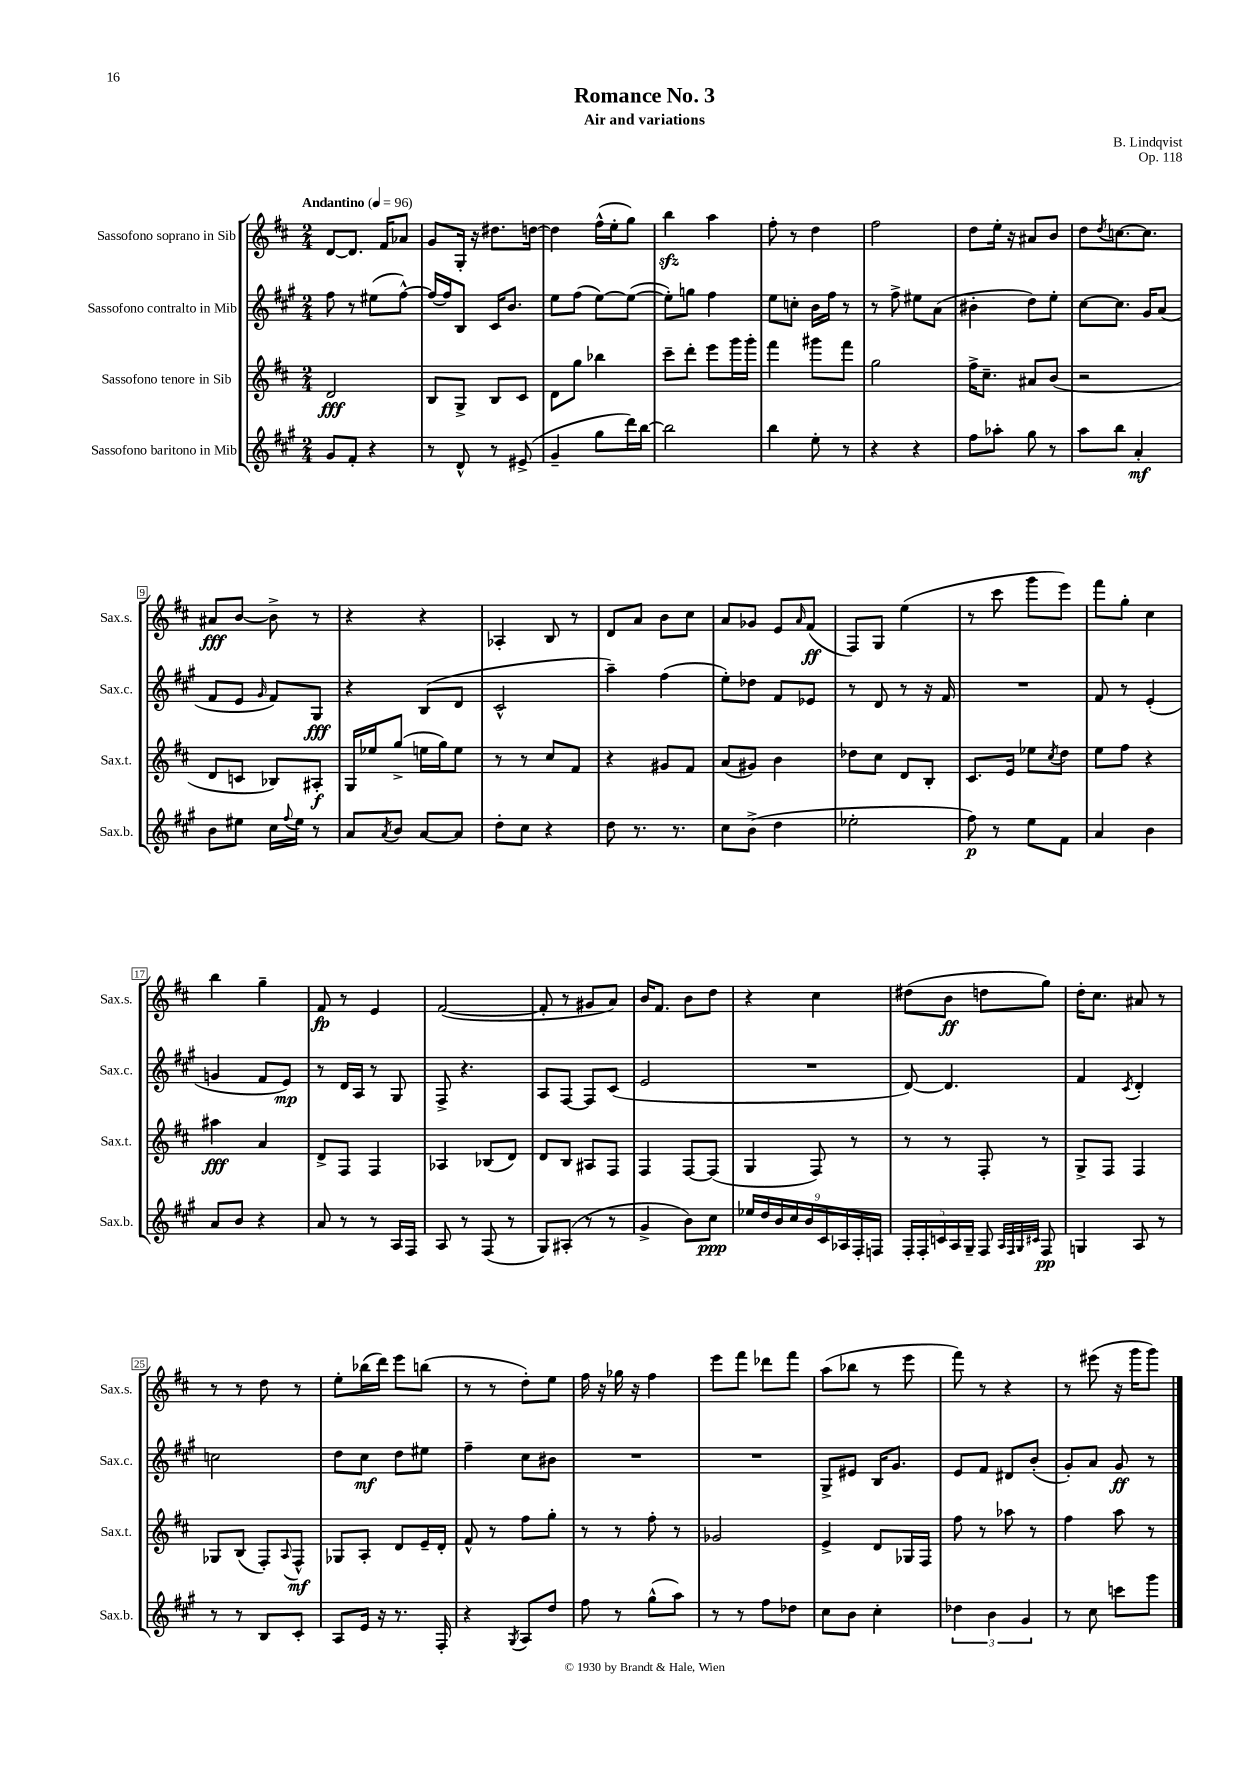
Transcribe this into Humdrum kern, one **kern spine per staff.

**kern	**kern	**kern	**kern
*staff4	*staff3	*staff2	*staff1
*clefG2	*clefG2	*clefG2	*clefG2
*k[f#c#g#]	*k[f#c#]	*k[f#c#g#]	*k[f#c#]
*M2/4	*M2/4	*M2/4	*M2/4
*MM96	*MM96	*MM96	*MM96
8g#	2d	8ff#	[8d
8f#'	.	8r	8.d]
4r	.	(8ee#	.
.	.	.	16f#
.	.	[8ff#^^)	8a-
=	=	=	=
8r	8B	16ff#_	8g
.	.	16ff#]	.
8d^^	8G^	8B	16G'
.	.	.	16r
8r	8B	16c#	8.dd#
.	.	8.b	.
(8e#^	8c#	.	.
.	.	.	[16dd
=	=	=	=
4g#~	8d	8ee	4dd]
.	8gg	(8ff#	.
8gg#	4bb-	[8ee)	(16ff#^^
.	.	.	16ee'
16ddd)	.	(8ee_	8gg)
[16bb	.	.	.
=	=	=	=
2bb]	8ccc#~	8ee'])	4bb
.	8ddd'	8gg	.
.	8eee	4ff#	4aa
.	16ggg	.	.
.	16ggg'	.	.
=	=	=	=
4bb	4fff#	8ee	8ff#'
.	.	8cc'	8r
8ee'	8ggg#	16b	4dd
.	.	16ff#	.
8r	8fff#	8r	.
=	=	=	=
4r	2gg	8r	2ff#
.	.	8ff#^	.
4r	.	8ee#	.
.	.	(8a	.
=	=	=	=
8ff#	16ff#^	4b#'	8dd
.	8.cc#~	.	.
8aa-'	.	.	16ee'
.	.	.	16r
8gg#	8a#	8dd)	8a#
8r	(8b	8ee'	8b
=	=	=	=
8aa	2r	[8cc#	8dd
.	.	.	8qdd
8bb	.	8.cc#]	[8.cc
4a'	.	.	.
.	.	16g#	8.cc]
.	.	(8a	.
=	=	=	=
8b	8d	8f#	8a#
8ee#	8c	8e	[8b
.	.	16qqg#	.
16cc#	8B-)	8f#)	8b^]
8qqff#	.	.	.
16ee#	.	.	.
8r	8A#'	8G#	8r
=	=	=	=
8a	16G	4r	4r
.	16ee-	.	.
8qa	.	.	.
8b	(8gg^	.	.
[8a	16ee	(8B	4r
.	16gg)	.	.
8a]	8ee	8d	.
=	=	=	=
8dd'	8r	2c#^^	4A-'
8cc#	8r	.	.
4r	8cc#	.	8B
.	8f#	.	8r
=	=	=	=
8dd	4r	4aa~)	8d
8.r	.	.	8a
.	8g#	(4ff#	8b
8.r	.	.	.
.	8f#	.	8cc#
=	=	=	=
8cc#	(8a	8ee')	8a
(8b^	8g#)	8dd-	8g-
4dd	4b	8f#	8e
.	.	.	16qqa
.	.	8e-	(8f#
=	=	=	=
2ee-'	8dd-	8r	8F#)
.	8cc#	8d	8G
.	8d	8r	(4ee
.	8B'	16r	.
.	.	16f#	.
=	=	=	=
8ff#)	8.c#	2r	8r
8r	.	.	8ccc#
.	16e	.	.
8ee	8ee-	.	8ggg
.	8qcc#	.	.
8f#	8dd	.	8eee)
=	=	=	=
4a	8ee	8f#	8fff#
.	8ff#	8r	8gg'
4b	4r	(4e'	4cc#
=	=	=	=
8a	4aa#	4g	4bb
8b	.	.	.
4r	4a	8f#	4gg~
.	.	8e)	.
=	=	=	=
8a	8d^	8r	8f#
8r	8F#	16d	8r
.	.	16A	.
8r	4F#	8r	4e
16A	.	8G#	.
16F#	.	.	.
=	=	=	=
8A	4A-	8F#^	([2f#
8r	.	4.r	.
(8F#	(8B-	.	.
8r	8d)	.	.
=	=	=	=
8G#)	8d	8A	8f#']
(8A#'	8B	[8F#	8r
8r	8A#	8F#]	8g#
8r	8F#	(8c#	8a)
=	=	=	=
4g#^	4F#	2e	16b
.	.	.	8.f#
8b)	[8F#	.	8b
8cc#	(8F#]	.	8dd
=	=	=	=
18ee-	4G	2r	4r
18dd	.	.	.
18b	.	.	.
18cc#	.	.	.
18b	.	.	.
.	8F#)	.	4cc#
18c#	.	.	.
18A-	.	.	.
.	8r	.	.
18F#'	.	.	.
18F	.	.	.
=	=	=	=
20F#'	8r	[8d)	(8dd#
20F#'	.	.	.
20c	.	.	.
.	8r	4.d]	8b
20A	.	.	.
20G#~	.	.	.
8F#	8F#'	.	8dd
32qqA	.	.	.
32qqF#	.	.	.
32qqG#	.	.	.
32qqc#	.	.	.
8F#	8r	.	8gg)
=	=	=	=
4G	8G^	4f#	16dd'
.	.	.	8.cc#
.	8F#	.	.
.	.	8qc#	.
8A	4F#	4d'	8a#
8r	.	.	8r
=	=	=	=
8r	8G-	2cc	8r
8r	(8B	.	8r
8B	8F#')	.	8dd
.	8qqA	.	.
8c#'	8F#^^	.	8r
=	=	=	=
8A	8G-	8dd	8ee'
16e	8A'	8cc#	(16bb-
16r	.	.	16ddd)
8.r	8d	8dd	8eee
.	16e~	8ee#	(8bb
16F#'	16d'	.	.
=	=	=	=
4r	8f#^^	4ff#~	8r
.	8r	.	8r
8qG#	.	.	.
8A	8ff#	8cc#	8dd')
8dd	8gg'	8b#	8ee
=	=	=	=
8ff#	8r	2r	16ff#
.	.	.	16r
8r	8r	.	16gg-
.	.	.	16r
(8gg#^^	8ff#'	.	4ff#
8aa)	8r	.	.
=	=	=	=
8r	2g-	2r	8eee
8r	.	.	8fff#
8ff#	.	.	8ddd-
8dd-	.	.	8fff#
=	=	=	=
8cc#	4e^	8G#^	(8aa
8b	.	8e#	8bb-
4cc#'	8d	16B	8r
.	.	8.g#	.
.	16G-	.	8eee
.	16F#	.	.
=	=	=	=
6dd-	8ff#	8e	8fff#)
.	8r	8f#	8r
6b	.	.	.
.	8aa-	8d#	4r
6g#	.	.	.
.	8r	(8b'	.
=	=	=	=
8r	4ff#	8g#')	8r
8cc#	.	8a	(8eee#
8ccc	8aa	8g#	16r
.	.	.	16ggg
8ggg#	8r	8r	8ggg)
==	==	==	==
*-	*-	*-	*-
